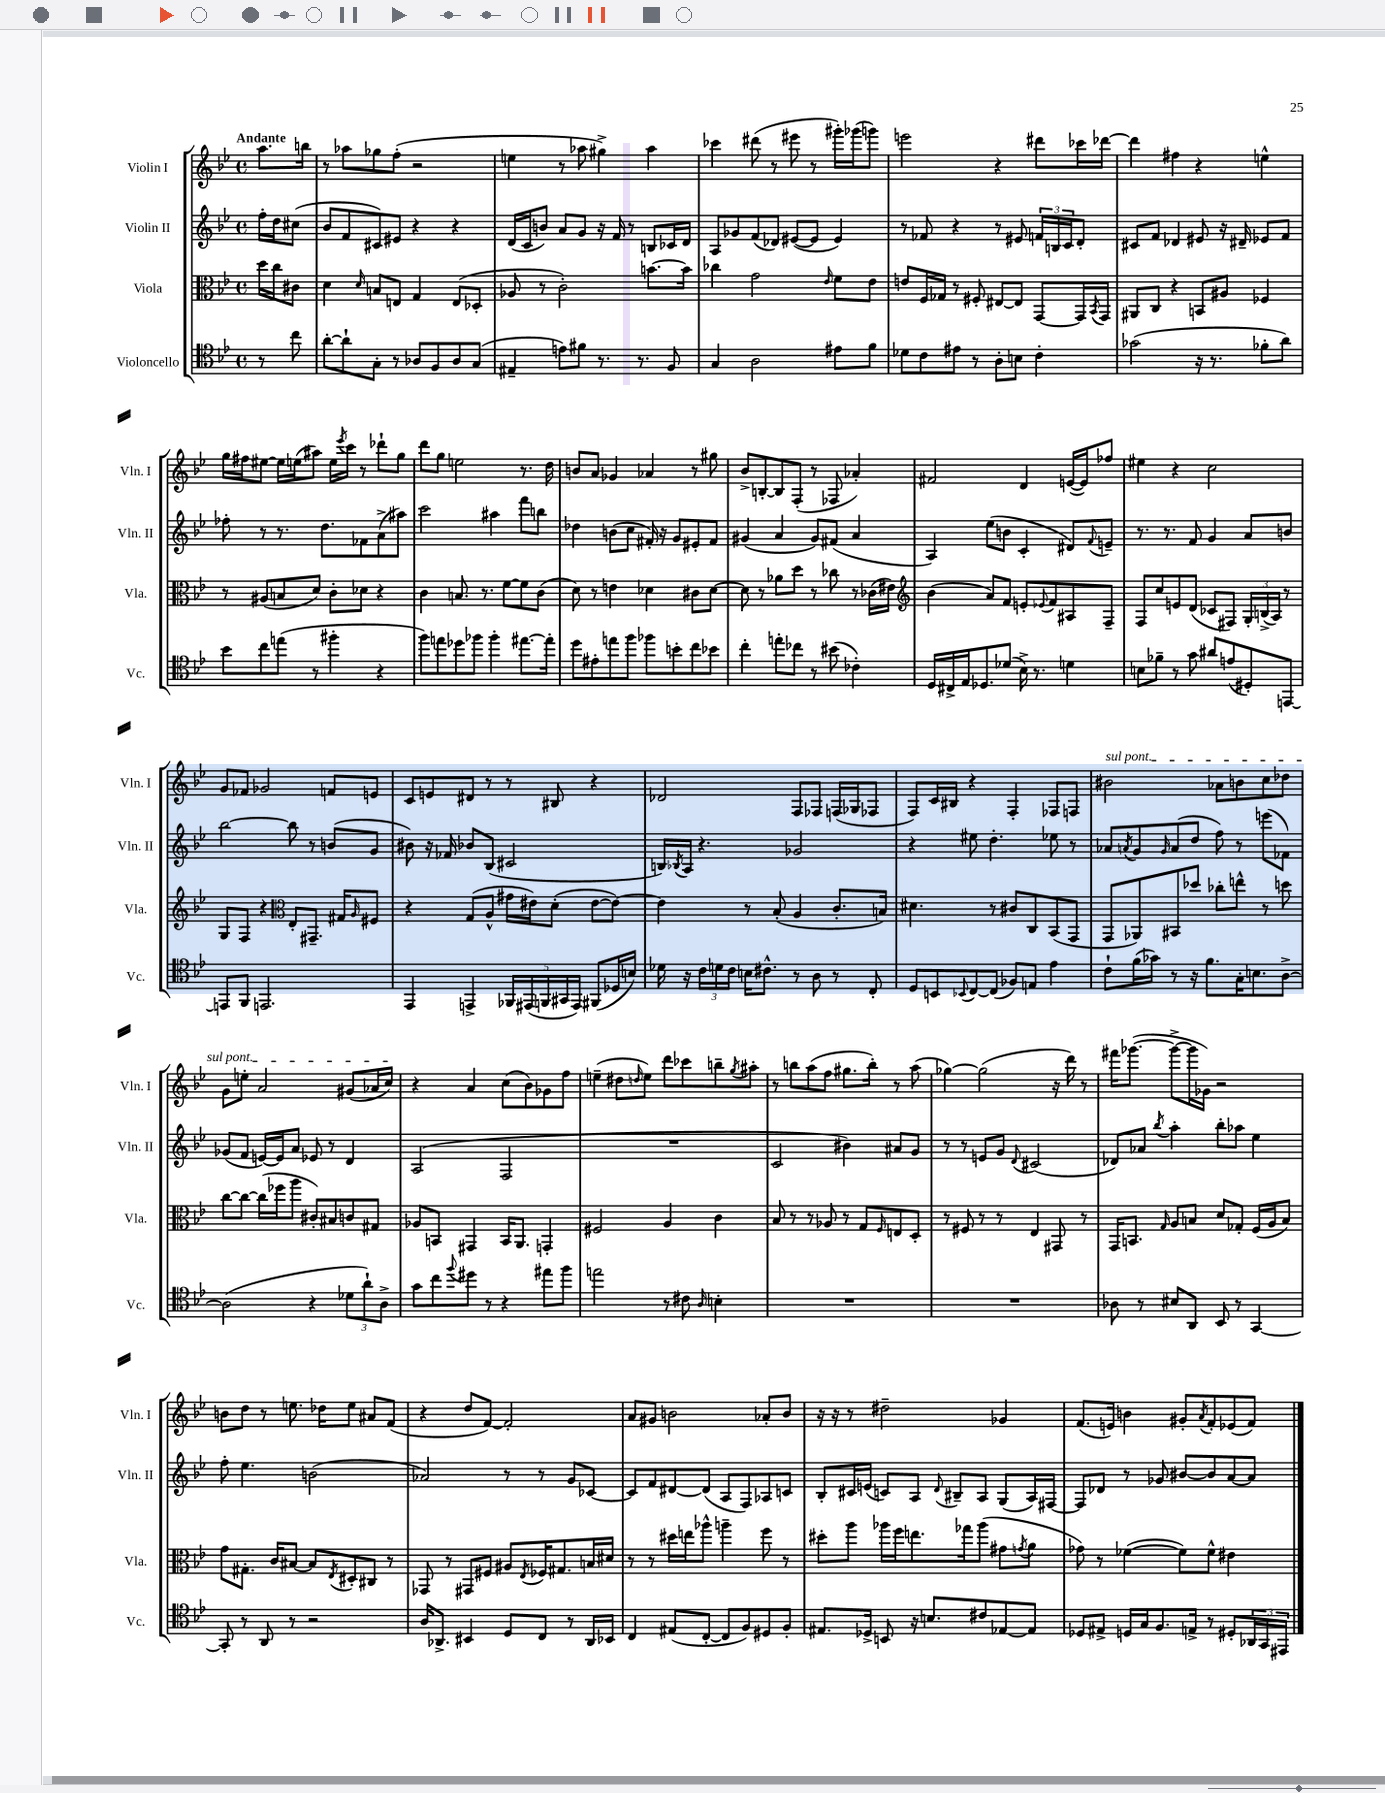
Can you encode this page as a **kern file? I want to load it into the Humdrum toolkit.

**kern	**kern	**kern	**kern
*staff4	*staff3	*staff2	*staff1
*clefC4	*clefC3	*clefG2	*clefG2
*k[b-e-]	*k[b-e-]	*k[b-e-]	*k[b-e-]
*M4/4	*M4/4	*M4/4	*M4/4
*met(c)	*met(c)	*met(c)	*met(c)
8r	16dd	16ff'	8.aa
.	16cc	16dd	.
8cc	8c#	(8cc#	.
.	.	.	16bb
=	=	=	=
[8a'	4d	8b-	8r
8a`]	.	8f	8aa-
.	16qqd	.	.
8G'	8B	8c#)	8gg-
8r	8E	8e#	(8ff'
8A-	4G	4r	2r
8F	.	.	.
8A-	(8E	4r	.
(8G	8D-'	.	.
=	=	=	=
4E#~	8A-	(16d	4ee
.	.	16c	.
.	8r	8b)	.
8e)	2c')	8a	8r
8f#	.	8g	8aa-
8.r	.	16r	4gg#^)
.	.	16f	.
.	.	8r	.
8.r	.	.	.
.	[8.b	8B	4aa-
8F	.	16c-	.
.	16b]	16d	.
=	=	=	=
4G	4cc-	8A	4ccc-
.	.	8g-	.
2A	2g	(8f	(8ddd#
.	.	8d-)	8r
.	.	([8e#	8eee#
.	.	8e#]	8r
.	16qqe-	.	.
8e#	8f	4e#)	16ggg#')
.	.	.	(16ggg-
8f	8e-	.	8ggg)
=	=	=	=
8d-	8e	8r	2eee
8c	16F	8f-	.
.	16G-	.	.
8e#	8r	4r	.
8r	8F#'	.	.
8A'	[8E#	8r	4r
8B	8E#]	8e#	.
4c'	[8GG	24f	8ddd#
.	.	24B	.
.	.	24c	.
.	16GG]	8d'	16ccc-
.	8qBB-	.	.
.	16GG	.	[16ddd-
=	=	=	=
(2g-	8AA#	8c#	4ddd-]
.	8C	8f	.
.	4r	4d-	4ff#
16r	8BB	8e#	4r
8.r	.	.	.
.	8A#	16r	.
.	.	16d#~	.
8f-'	4F-	8e-	4ee^^
8a)	.	8f	.
=	=	=	=
8b-	8r	8ff-'	16gg
.	.	.	16ff#
8cc	(8A#	8r	[8ee#
(8ee	8B	8.r	16ee#]
.	.	.	(16ee
8r	8d)	.	8aa#)
.	.	8.dd	.
4ff#'	8c'	.	16ee
.	.	.	8qeee-
.	.	.	16ccc
.	8d-	8f-	8r
4r	4r	(8a^	8ddd-`
.	.	8aa#)	8gg
=	=	=	=
8ff)	4c	2ccc	8ddd
8ee	.	.	8gg
8dd-	8.B	.	2ee
8ff-	.	.	.
.	8.r	.	.
4ff-'	.	4aa#	.
.	[8f	.	.
[8.ee#	8f]	8fff	8.r
.	(8c	8bb	.
16ee#']	.	.	16dd
=	=	=	=
8dd	8d)	4dd-	8b
8e#'	8r	.	8a
8ee	4e	(8b	4g-
8ff	.	8cc	.
8ff-	4d-	16f#')	4a-
.	.	16r	.
8b'	.	8g	.
8cc	8c#	8e#'	8r
8b-	[8d-	8f#	8gg#
=	=	=	=
4cc'	8d-]	(4g#	8b-^
.	8r	.	[8B'
8ee'	8a-	4a	8B]
8cc-	8dd	.	(8F'
8r	8r	8g#)	8r
(8b#	8cc-	(8f#	8F-
4c-')	8r	4a	4a-')
.	(16c-	.	.
.	16e#)	.	.
=	=	=	=
*	*clefG2	*	*
16D	(4b-	4A)	2f#
16C#^	.	.	.
16E-	.	.	.
8.D-	.	.	.
.	8a)	(8ee-	.
(8d-	8f	8b	.
16B-^)	8e'	4c'	4d
8.r	.	.	.
.	8qqe-	.	.
.	8f	.	.
4d	8A#	8d#)	([16e
.	.	.	16e])
.	.	8qqf	.
.	8F~	8e~	8ff-
=	=	=	=
8B	8F	8.r	4ee#
8f-~	8cc	.	.
.	.	8.r	.
8r	8e	.	4r
8g	(8d	8f	.
8a#	8c-	4g	2cc
(8e	8F#)	.	.
8D#')	24G'	8a	.
.	(24B^	.	.
.	24A)	.	.
[8EE	8r	8b	.
=	=	=	=
8EE]	8G	[2bb-	8g
8FF	8F	.	8f-
2.EE	4r	.	2g-
*	*clefC3	*	*
.	8E-'	8bb-]	.
.	8.GG#~	8r	.
.	.	(8b	8f
.	16G#	.	.
.	16qqA	.	.
.	8F#	8g	8e
=	=	=	=
4EE-	4r	8b#)	8c
.	.	16r	8e
.	.	16f-	.
4EE^	(8G	8b-	8d#
.	8A^^	(8B-	8r
20FF-	16g#	2c#	8r
(20EE#	.	.	.
.	16e#)	.	.
20FF	.	.	.
.	(8d'	.	8B#
20GG#	.	.	.
20EE#)	.	.	.
(8FF#	[8e#	.	4r
16D-	8e#_)	.	.
16B)	.	.	.
=	=	=	=
16d-	4e#]	16B)	2d-
.	.	8qB-	.
16r	.	16A	.
24c	.	4.r	.
24d	.	.	.
24c	.	.	.
16B	8r	.	.
8.c#^^	.	.	.
.	(8B-'	.	.
8r	4A	2g-	8F
8A	.	.	8F-
8r	8.c'	.	(16F
.	.	.	16G-
8C'	.	.	8F-
.	16B)	.	.
=	=	=	=
8D	4.d#	4r	8F)
8BB	.	.	16c
.	.	.	16B#
8qqBB-	.	.	.
[8C	.	8ee#	4r
(8C]	8r	4.dd'	.
8F-)	8c#	.	4F'
8E	8C	.	.
4e-	(8BB-	8ee-	8F-
.	8GG	8r	8F
=	=	=	=
8c`	8GG	8a-	2b#
.	.	8qa	.
(16f	8AA-)	8g	.
16g-)	.	.	.
.	.	16qqg	.
8r	8BB#	(8a	.
16r	8dd-	8dd	.
8.f	.	.	.
.	8cc-'	8ff)	8a-
16G'	8ee^^	8r	8b
8.B	.	.	.
.	8r	(8eee	8cc
[8A^	8dd	8f-)	8dd-
=	=	=	=
(2A]	[8cc	(8g-	8g
.	8cc_	8f	8ee'
.	(16cc]	[16e)	2a
.	16ff-	16e]	.
.	8aa	8a	.
4r	8c#')	8e-	.
.	8B#	8r	.
12d-	8c	4d	(8g#
12a`)	.	.	.
.	8G#	.	16a-
12A^	.	.	.
.	.	.	16cc)
=	=	=	=
8g	8A-	(2A	4r
8cc	8BB	.	.
8qqff	.	.	.
8dd#	4GG#	.	4a
8r	.	.	.
4r	16BB	2F	(8cc
.	8.AA	.	.
.	.	.	8b-)
8ee#	4GG'	.	8g-
8ff	.	.	8ff
=	=	=	=
2ee	2F#	1r	(4ee~
.	.	.	8dd#
.	.	.	16qqdd
.	.	.	8ee)
8r	4A	.	8ddd
8c#	.	.	8ccc-
16qqA	.	.	.
4B'	4c	.	8bb~
.	.	.	8qgg
.	.	.	8aa#'
=	=	=	=
1r	8B-	2c	8r
.	8r	.	8bb
.	8r	.	(8aa
.	8A-	.	8ff
.	8r	4b#)	8.gg#
.	8G	.	.
.	.	.	16bb')
.	16qqF	.	.
.	8E	8a#	8r
.	8D'	8g	(8aa
=	=	=	=
1r	8r	8r	[4gg-)
.	8F#	8r	.
.	8r	8e	(2gg-]
.	8r	8g	.
.	.	8qqd	.
.	4E-	(2c#	.
.	8GG#	.	16r
.	.	.	16ddd)
.	8r	.	8r
=	=	=	=
8A-	16GG	8d-)	16fff#
.	8.BB	.	([8.ggg-
8r	.	8a-	.
.	16qqG	8qbb-	.
8B#	8A	4aa'	8ggg-^_
8AA	8B	.	16ggg-]
.	.	.	16g-)
8BB-	8d	8bb-'	2r
8r	8G-'	8aa-	.
[4GG	(16F	4ee-	.
.	16A	.	.
.	8B)	.	.
=	=	=	=
8GG']	8g	8ff'	8b
8r	8.G#'	4.ee-	8dd
8AA	.	.	8r
.	16c	.	.
8r	[8B#	.	8.ee
2r	8B#]	(2b	.
.	.	.	16dd-
.	8qE-	.	.
.	8D#'	.	8ee
.	8C#	.	8a#
.	8r	.	(8f
=	=	=	=
16A	8GG-	2a-)	4r
8.AA-^	.	.	.
.	8r	.	.
4BB#	8GG#	.	8dd
.	8F#	.	[8f)
8D	8A#	8r	2f']
.	8qE-	.	.
8C	16F-	8r	.
.	8.G#	.	.
8r	.	8g	.
16AA-	16B	[8c-	.
16BB-	16d#	.	.
=	=	=	=
4C	8r	8c-]	8a
.	8r	8f	8g#
(8E#	16dd#	[8d#	2b
.	16ee	.	.
[8C'	8aa-^^	(8d#]	.
8C]	4aa~	8A	.
8F)	.	8F)	.
8D#	8ff	8A-	8a-'
8F'	8r	8c	8b
=	=	=	=
8.E#	8dd#'	8B-'	16r
.	.	.	16r
.	8aa	16c#	8r
16D-^	.	(16e	.
8BB	16aa-	8c)	2dd#~
.	16ff	.	.
16r	8.ee	8A	.
8.B	.	.	.
.	.	8qqd	.
.	.	8B#~	.
.	16gg-	.	.
8c#	(8aa-	8A	.
[8E-	8g#	(8G	4g-
.	8qg	.	.
8E-]	8a	16A)	.
.	.	[16F#	.
=	=	=	=
8D-	8g-)	8F#]	(8.f
8E#^	8r	8d-	.
.	.	.	16e)
16D	([4f-	8r	4b
16G	.	.	.
8.F	.	8g-	.
.	8f-])	[8b#	8g#'
16E^	.	.	.
.	.	.	8qa
8r	8f-^^	8b#]	8f'
8D#'	4e#	[8a	(8e-
24AA-	.	8a]	8f)
24GG	.	.	.
24EE#	.	.	.
==	==	==	==
*-	*-	*-	*-
